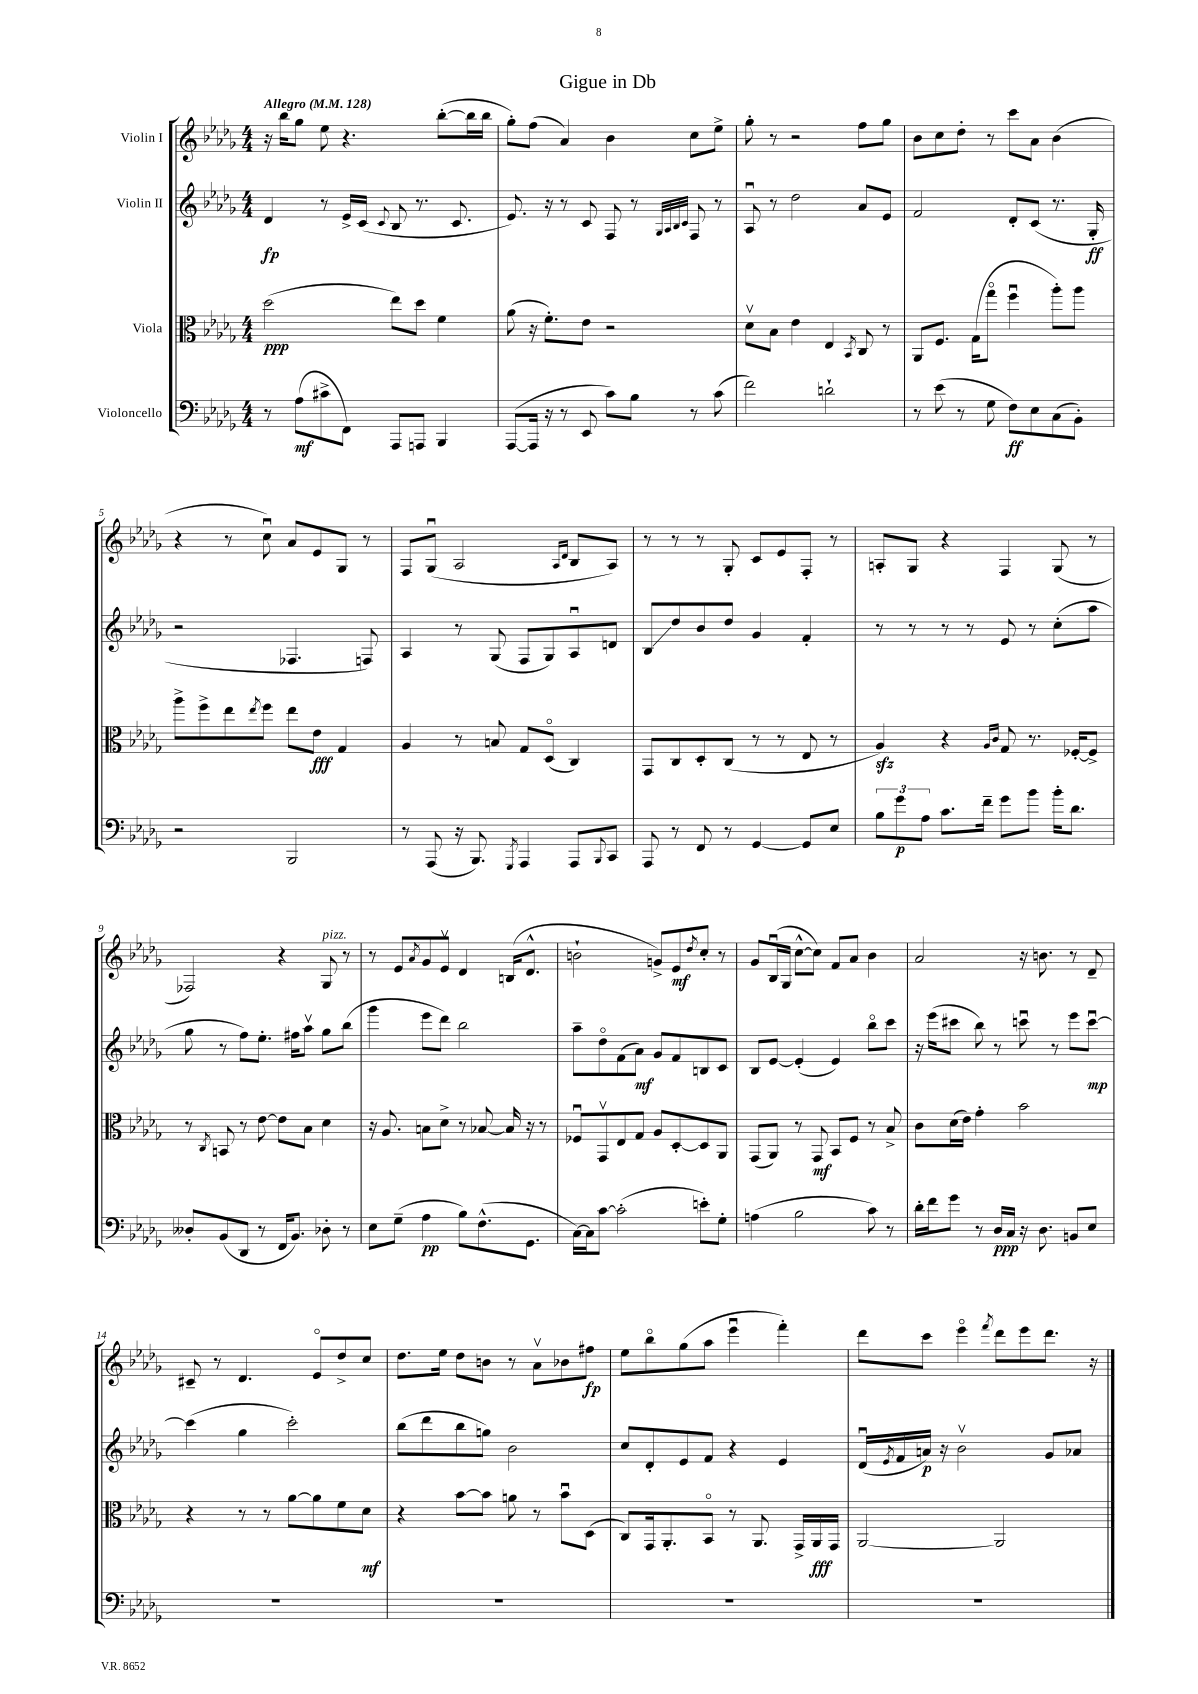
\header { title = "Gigue in Db" }
<<
\new StaffGroup <<
\new Staff = "s0" \with { instrumentName = "Violin I" } {
    \clef treble \key des \major \numericTimeSignature \time 4/4 \tempo "Allegro" 4 = 128
    r16 bes''16 ges''8 ees''8 r4. bes''8~-.( bes''16 bes''16 |
    ges''8-.) f''8( aes'4) bes'4 c''8 ees''8-> |
    ges''8-. r8 r2 f''8 ges''8 |
    bes'8 c''8 des''8-. r8 c'''8 aes'8 bes'4( |
    r4 r8 c''8\downbow) aes'8 ees'8 ges8 r8 |
    f8 ges8\downbow( aes2 \grace { aes16 des'16 } bes8 aes8) |
    r8 r8 r8 ges8-. c'8 ees'8 f8-. r8 |
    a8-. ges8 r4 f4 ges8( r8 |
    fes2) r4 ges8^\markup { \italic "pizz." } r8 |
    r8 ees'8 \acciaccatura { aes'8 } ges'8 ees'8\upbow des'4 b16( des'8.-^ |
    b'2-! g'8->) ees'8\mf \acciaccatura { des''8 } c''8-. r8 |
    ges'8 bes16\downbow( ges16 c''8~-^ c''8) f'8 aes'8 bes'4 |
    aes'2 r16 b'8. r8 des'8-- |
    cis'8-- r8 des'4. ees'8\flageolet des''8-> c''8 |
    des''8. ees''16 des''8 b'8 r8 aes'8\upbow bes'8 fis''8\fp |
    ees''8 bes''8\flageolet ges''8( aes''8 ees'''4\downbow f'''4-.) |
    des'''8 c'''8 ees'''4\flageolet \acciaccatura { f'''8 } des'''8 ees'''8 des'''8. r16 \bar "|." |
}
\new Staff = "s1" \with { instrumentName = "Violin II" } {
    \clef treble \key des \major \numericTimeSignature \time 4/4
    des'4\fp r8 ees'16-> c'16( \appoggiatura { c'8 } bes8 r8. c'8. |
    ees'8.) r16 r8 c'8 f8 r8 \grace { ges32 aes32 bes32 c'32 } f8 r8 |
    aes8\downbow r8 des''2 aes'8 ees'8 |
    f'2 des'8-. c'8( r8. ges16-.\ff |
    r2 fes4. f8) |
    aes4 r8 ges8( f8 ges8) aes8\downbow d'8 |
    bes8\glissando des''8 bes'8 des''8 ges'4 f'4-. |
    r8 r8 r8 r8 ees'8 r8 c''8-.( aes''8 |
    ges''8 r8 f''8) ees''8.-. fis''16 aes''8\upbow ges''8 bes''8( |
    ges'''4 ees'''8 des'''8) bes''2 |
    aes''8-- des''8\flageolet f'8( aes'8\mf) ges'8 f'8 b8 c'8 |
    bes8 ees'8~ ees'4-.( ees'4) bes''8\flageolet c'''8 |
    r16 ees'''16( cis'''8 bes''8) r8 c'''8\downbow r8 ees'''8 c'''8~\downbow\mp |
    c'''4( ges''4 c'''2-.) |
    bes''8( des'''8 bes''8 g''8) bes'2 |
    c''8 des'8-. ees'8 f'8 r4 ees'4 |
    des'16\downbow( \acciaccatura { ees'8 } f'16 a'16\p) r16 bes'2\upbow ges'8 aes'8 \bar "|." |
}
\new Staff = "s2" \with { instrumentName = "Viola" } {
    \clef alto \key des \major \numericTimeSignature \time 4/4
    des''2\ppp( ees''8) des''8 f'4 |
    aes'8( r16 f'8.-.) ees'8 r2 |
    des'8\upbow bes8 ees'4 ees4 \acciaccatura { bes,8 } c8 r8 |
    aes,8 f8. ges16( ges''8\flageolet f''4\downbow aes''8-.) aes''8 |
    aes''8-> f''8-> ees''8 \acciaccatura { ees''8 } f''8 ees''8 ees'8\fff ges4 |
    aes4 r8 b8 ges8 des8\flageolet( c4) |
    ges,8 c8 des8-. c8( r8 r8 ees8 r8 |
    aes4\sfz) r4 \grace { aes16 c'16 } ges8 r8. fes16~-. fes8-> |
    r8 \acciaccatura { c8 } b,8 r8 ees'8~ ees'8 bes8 des'4 |
    r16 aes8. b8 des'8-> r8 bes8~ bes16 r16 r8 |
    fes8\downbow ges,8\upbow ees8 ges8 aes8 des8~-. des8 aes,8 |
    ges,8( aes,8) r8 ges,8\mf bes,8 f8 r8 bes8-> |
    c'8 des'16( ees'16) ges'4-. bes'2 |
    r4 r8 r8 aes'8~ aes'8 f'8 des'8\mf |
    r4 bes'8~ bes'8 a'8 r8 bes'8\downbow des8( |
    c8) ges,16 aes,8.-. bes,8\flageolet r8 aes,8. ges,16-> aes,16\fff ges,16 |
    aes,2~ aes,2 \bar "|." |
}
\new Staff = "s3" \with { instrumentName = "Violoncello" } {
    \clef bass \key des \major \numericTimeSignature \time 4/4
    r8 aes8\mf( cis'8-> f,8) aes,,8 a,,8 bes,,4 |
    aes,,8~( aes,,16 r16 r8 ees,8 c'8) bes8 r8 c'8( |
    f'2) d'2-! |
    r8 ees'8( r8 ges8 f8\ff) ees8 c8( bes,8-.) |
    r2 bes,,2 |
    r8 aes,,8( r16 bes,,8.) \acciaccatura { ges,,8 } aes,,4 aes,,8 \appoggiatura { bes,,8 } c,8 |
    aes,,8 r8 f,8 r8 ges,4~ ges,8 ees8 |
    \tuplet 3/2 { bes8 ges'8\p aes8 } c'8. f'16-- ges'8 bes'8 bes'16-. des'8. |
    deses8-. bes,8( des,8 r8 f,16 bes,8.) des8-. r8 |
    ees8 ges8--( aes4\pp bes8) f8.-^( ges,8. |
    c16~) c16 c'8~ c'2-.( e'8-.) ges8-. |
    a4( bes2 c'8) r8 |
    des'16-. f'16 ges'8 r8 des16\ppp c16 r16 des8. b,8 ees8 |
    R1 |
    R1 |
    R1 |
    R1 \bar "|." |
}
>>
>>
